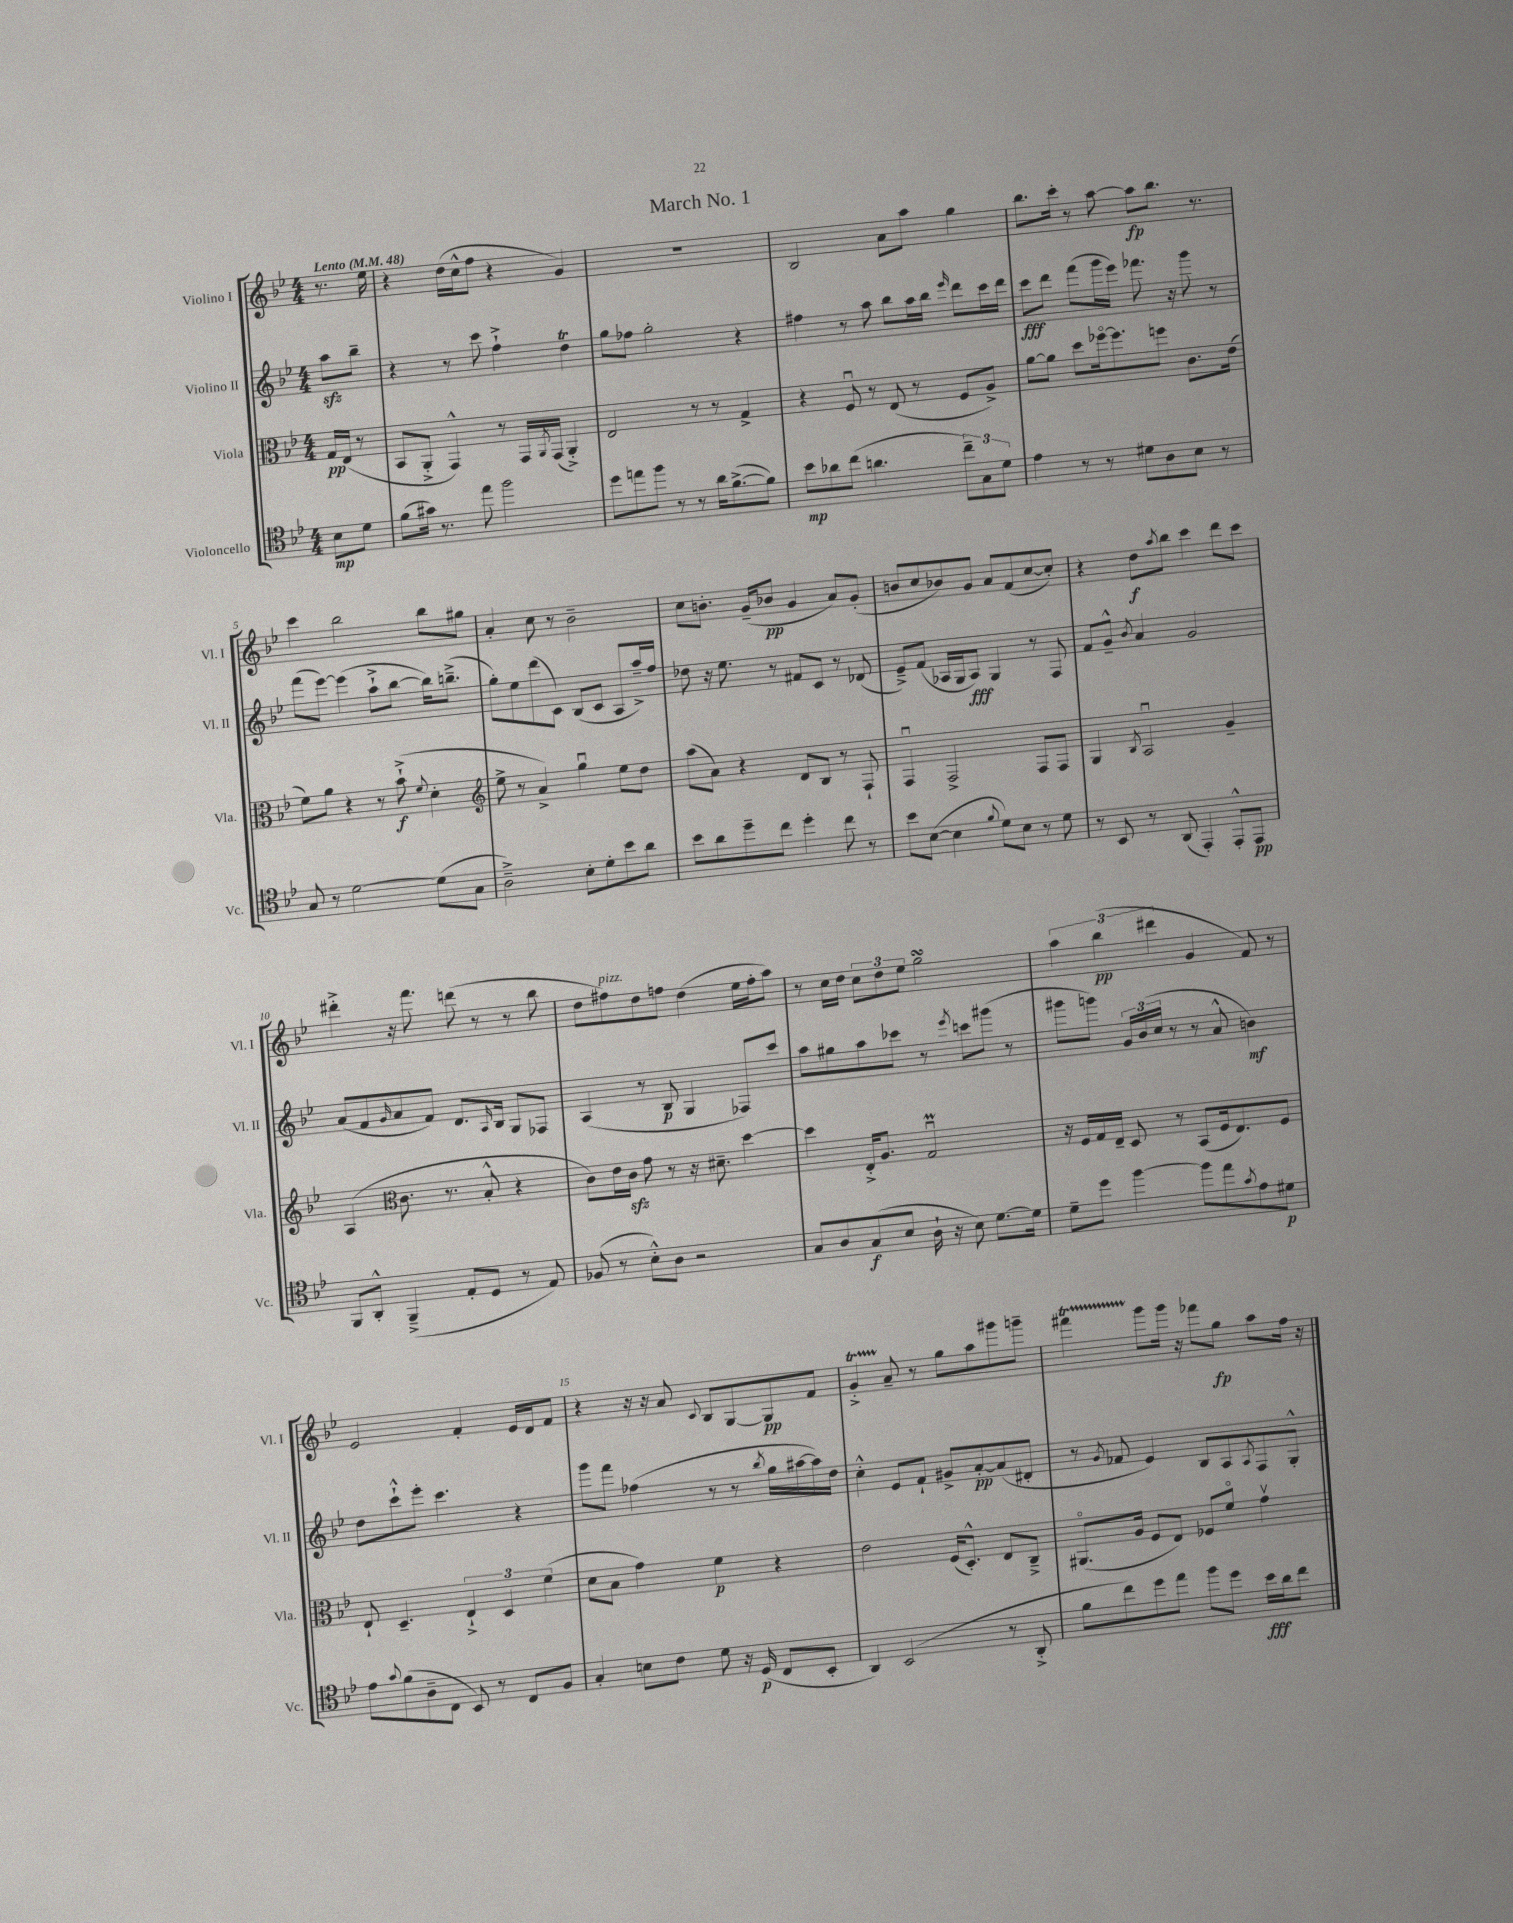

**kern	**dynam	**kern	**dynam	**kern	**dynam	**kern	**dynam
*part4	*part4	*part3	*part3	*part2	*part2	*part1	*part1
*staff4	*staff4	*staff3	*staff3	*staff2	*staff2	*staff1	*staff1
*I"Violoncello	*	*I"Viola	*	*I"Violino II	*	*I"Violino I	*
*I'Vc.	*	*I'Vla.	*	*I'Vl. II	*	*I'Vl. I	*
*clefC4	*	*clefC3	*	*clefG2	*	*clefG2	*
*k[b-e-]	*	*k[b-e-]	*	*k[b-e-]	*	*k[b-e-]	*
*M4/4	*	*M4/4	*	*M4/4	*	*M4/4	*
*MM48	*	*MM48	*	*MM48	*	*MM48	*
=	=	=	=	=	=	=	=
!	!	!	!	!	!	!LO:TX:a:B:t=Lento	!
8B-\L	mp	16G/LL	pp	8aazz\L	.	8.r	.
.	.	(16E-/JJ	.	.	.	.	.
8d\J	.	8r	.	8bb-~\J	.	.	.
.	.	.	.	.	.	16ee-\	.
=1	=1	=1	=1	=1	=1	=1	=1
(8f\L	.	8BB-/L	.	4r	.	4r	.
16g#X\Jk)	.	8AA'^/J	.	.	.	.	.
8.r	.	.	.	.	.	.	.
.	.	4GG^^/)	.	8r	.	(16dd\LL	.
.	.	.	.	.	.	16cc^^\J	.
8ee-\	.	.	.	8ccc\	.	8ff\J	.
2ff\	.	8r	.	4ff`^\	.	4r	.
.	.	16GG/LL	.	.	.	.	.
.	.	8qAA/	.	.	.	.	.
.	.	(16GG/JJ	.	.	.	.	.
.	.	4AA'^/)	.	4ddt\	.	4g/)	.
=2	=2	=2	=2	=2	=2	=2	=2
8dd\L	.	2E-/	.	8gg\L	.	1r	.
8een\	.	.	.	8ff-X\J	.	.	.
8ff\J	.	.	.	2gg'\	.	.	.
8r	.	.	.	.	.	.	.
8r	.	8r	.	.	.	.	.
16a\KL	.	8r	.	.	.	.	.
([8.f^\	.	.	.	.	.	.	.
.	.	4G^/	.	4r	.	.	.
8f\J])	.	.	.	.	.	.	.
=3	=3	=3	=3	=3	=3	=3	=3
8b-\L	mp	4r	.	4ff#X\	.	2B-/	.
8a-X\	.	.	.	.	.	.	.
(8cc\J	.	8Fu/	.	8r	.	.	.
4.an\	.	8r	.	8aa\	.	.	.
.	.	(8E-/	.	8bb-\L	.	8a\L	.
.	.	8r	.	16aa\L	.	8aa\J	.
.	.	.	.	16bb-\JJ	.	.	.
.	.	.	.	16qqeee-/	.	.	.
12cc~\L)	.	8F/L	.	8ddd\L	.	4gg\	.
12G\	.	.	.	.	.	.	.
.	.	8A^/J)	.	16ccc\L	.	.	.
12d\J	.	.	.	.	.	.	.
.	.	.	.	16ddd\JJ	.	.	.
=4	=4	=4	=4	=4	=4	=4	=4
4e-\	.	[8a\L	.	8ccc\L	fff	8.bb-\L	.
.	.	8a\J]	.	8ddd\J	.	.	.
.	.	.	.	.	.	16ccc'\Jk	.
8r	.	8dd\L	.	(8fff\L	.	8r	.
8r	.	[16ff-X\k	.	16ggg\L	.	[8aa\	.
.	.	8.ff-\]	.	16eee-\JJ)	.	.	.
8d#X\L	.	.	.	8.fff-X\	.	8aa\L]	fp
8A\	.	8ffn\J	.	.	.	8.bb-\J	.
.	.	.	.	16r	.	.	.
8B-\J	.	8.c\L	.	8ggg\	.	.	.
.	.	.	.	.	.	8.r	.
8r	.	.	.	8r	.	.	.
.	.	(16e-\Jk	.	.	.	.	.
!!LO:LB:g=z
=5	=5	=5	=5	=5	=5	=5	=5
8G/	.	8f\L)	.	(8fff\L	.	4ccc\	.
8r	.	8a\J	.	[8eee-\J)	.	.	.
[2d\	.	4r	.	(4eee-\]	.	2bb-\	.
.	.	8r	.	8aa`^\L	.	.	.
.	.	(8b-`^\	f	[8bb-\J	.	.	.
.	.	8qqf/	.	.	.	.	.
(8d\L]	.	4d'\	.	16bb-\KL])	.	8bb-\L	.
.	.	.	.	(8.bbn~^\J	.	.	.
8G\J	.	.	.	.	.	8gg#X\J	.
=6	=6	=6	=6	=6	=6	=6	=6
*	*	*clefG2	*	*	*	*	*
2A~^\)	.	8ee-^\	.	8gg'\L)	.	4a'/	.
.	.	8r	.	8ee-\	.	.	.
.	.	4a^/)	.	(8ddd\	.	8cc\	.
.	.	.	.	8c\J)	.	8r	.
8B-'\L	.	4ggu\	.	(8B-/L	.	2b-~\	.
8d'\	.	.	.	8c/J	.	.	.
8b-\	.	8ee-\L	.	8A/L	.	.	.
8a\J	.	8dd\J	.	16aa~^/L)	.	.	.
.	.	.	.	16ff/JJ	.	.	.
=7	=7	=7	=7	=7	=7	=7	=7
8b-\L	.	(8aa\L	.	8dd-X\	.	8cc\L	.
8a\	.	8a\J)	.	16r	.	8.bn'\J	.
.	.	.	.	8.ee-\	.	.	.
8dd~\	.	4r	.	.	.	.	.
.	.	.	.	.	.	(16g~/KL	.
8cc\J	.	.	.	8r	.	8b-X/J	pp
4dd'\	.	8d/L	.	8f#X/L	.	4g/	.
.	.	8B-/J	.	8c/J	.	.	.
8cc\	.	8r	.	8r	.	8a/L)	.
8r	.	8F`/	.	(8d-X/	.	(8g'/J	.
=8	=8	=8	=8	=8	=8	=8	=8
8b-\L	.	4Fu/	.	8e-~^/L)	.	8bn/L	.
([8B-\J	.	.	.	(8f/J	.	8cc/	.
4B-\]	.	2F^/	.	16A-X/LL	.	8b-X/)	.
.	.	.	.	16G/J	.	.	.
.	.	.	.	8A-/J)	fff	8g/J	.
8qqf/	.	.	.	.	.	.	.
8d\L)	.	.	.	4G/	.	8a/L	.
8B-\J	.	.	.	.	.	(8f/	.
8r	.	8F/L	.	8r	.	[8cc/	.
8d\	.	8F/J	.	8F/	.	8cc'/J])	.
=9	=9	=9	=9	=9	=9	=9	=9
8r	.	4G/	.	8f/L	.	4r	.
8BB-/	.	.	.	8g~^^/J	.	.	.
.	.	8qB-/	.	8qb-/	.	.	.
8r	.	2Au/	.	4a/	.	8dd\L	f
.	.	.	.	.	.	8qaa/	.
(8AA/	.	.	.	.	.	8bb-\J	.
4EE-'/)	.	.	.	2g/	.	4ccc\	.
8EE-'^^/L	.	4g~/	.	.	.	8ddd\L	.
8EE-/J	pp	.	.	.	.	8ccc\J	.
!!LO:LB:g=z
=10	=10	=10	=10	=10	=10	=10	=10
8FF/L	.	(4A/	.	(8a/L	.	4ddd#X'^\	.
8AA'^^/J	.	.	.	8f/	.	.	.
*	*	*clefC3	*	*	*	*	*
.	.	.	.	16qqg/	.	.	.
(4FF~^/	.	8.c\	.	8a/	.	16r	.
.	.	.	.	.	.	8.fff\	.
.	.	.	.	8f/J)	.	.	.
.	.	8.r	.	.	.	.	.
8E-'/L	.	.	.	8.d/L	.	(8dddn\	.
8D/J	.	8B-'^^/	.	.	.	8r	.
.	.	.	.	16qqA/	.	.	.
.	.	.	.	16B-/Jk	.	.	.
8r	.	4r	.	8G/L	.	8r	.
8E-/)	.	.	.	8F-X/J	.	8bb-\	.
=11	=11	=11	=11	=11	=11	=11	=11
(8F-X/	.	8c\L)	.	(4A/	.	8dd\L	.
!	!	!	!	!	!	!LO:TX:a:i:t=pizz.	!
8r	.	16e-\L	.	.	.	8ff#X\)	.
.	.	16czz\JJ	.	.	.	.	.
8B-'^^\L)	.	8g\	.	8r	.	8dd\	.
8A\J	.	8r	.	8B-/	p	8ffn\J	.
2r	.	16r	.	4G/	.	(4dd\	.
.	.	8.d#X~\	.	.	.	.	.
.	.	[4dd\	.	8F-X/L)	.	16ee-\LL	.
.	.	.	.	.	.	16ff'\J	.
.	.	.	.	8ccc/J	.	8aa\J)	.
=12	=12	=12	=12	=12	=12	=12	=12
8G/L	.	4dd\]	.	8aa\L	.	8r	.
8A/	.	.	.	8gg#X\	.	16cc\LL	.
.	.	.	.	.	.	16dd\JJ	.
(8G/	f	16E-'^/KL	.	8aa\	.	12cc\L	.
.	.	8.A/J	.	.	.	.	.
.	.	.	.	.	.	12dd\	.
8B-/J	.	.	.	8ccc-X\J	.	.	.
.	.	.	.	.	.	12ee-\J	.
16A`\	.	2GMu/	.	8r	.	2ggsSSS\	.
16r	.	.	.	.	.	.	.
.	.	.	.	8qeee-/	.	.	.
8B-\)	.	.	.	8cccn\L	.	.	.
[8.d\L	.	.	.	(8ggg#X\J	.	.	.
.	.	.	.	8r	.	.	.
16d\Jk]	.	.	.	.	.	.	.
=13	=13	=13	=13	=13	=13	=13	=13
8d~\L	.	16r	.	8ggg#X\L	.	6aa\	.
.	.	16F/LL	.	.	.	.	.
8dd\J	.	16G/	.	8gggn\J)	.	.	.
.	.	.	.	.	.	(6bb-\	pp
.	.	16E-~/JJ	.	.	.	.	.
[4ff\	.	8D/	.	24g/LL	.	.	.
.	.	.	.	(24b-/	.	.	.
.	.	.	.	24cc/JJ	.	6ddd#X\	.
.	.	8r	.	8r	.	.	.
8ff\L]	.	(8BB-/L	.	8r	.	4g/	.
8ee-\	.	16F/k	.	8a^^/	.	.	.
.	.	8.E-/)	.	.	.	.	.
8qg/	.	.	.	.	.	.	.
8e-\	.	.	.	4bn\)	mf	8f/)	.
8d#X\J	p	8F/J	.	.	.	8r	.
!!LO:LB:g=z
=14	=14	=14	=14	=14	=14	=14	=14
8e-\L	.	8E-`/	.	8dd\L	.	2e-/	.
8qqg/	.	.	.	.	.	.	.
(8f\	.	4.D~/	.	8ccc`^^\	.	.	.
8A~\	.	.	.	8eee-'\J	.	.	.
8C\J	.	.	.	4.ccc\	.	.	.
8BB-/)	.	6E-`^/	.	.	.	4f'/	.
8r	.	.	.	.	.	.	.
.	.	6D/	.	.	.	.	.
8C/L	.	.	.	4r	.	16e-/LL	.
.	.	.	.	.	.	16d/J	.
.	.	(6f\	.	.	.	.	.
8F/J	.	.	.	.	.	8f/J	.
=15	=15	=15	=15	=15	=15	=15	=15
4G'/	.	8d\L	.	8ggg\L	.	4r	.
.	.	8B-\J	.	8fff\J	.	.	.
8Bn\L	.	4g\)	.	(4ff-X\	.	16r	.
.	.	.	.	.	.	16r	.
8c\J	.	.	.	.	.	8a/	.
.	.	.	.	.	.	8qqc/	.
8d\	.	4f\	p	8r	.	8B-/L	.
16r	.	.	.	8r	.	[8G/	.
(16D/	p	.	.	.	.	.	.
.	.	.	.	8qbb-/	.	.	.
8C/L	.	4r	.	16gg\LL	.	8G/]	pp
.	.	.	.	[16aa#X\	.	.	.
8BB-'/J	.	.	.	16aa#\])	.	8f/J	.
.	.	.	.	16dd\JJ	.	.	.
=16	=16	=16	=16	=16	=16	=16	=16
4AA/)	.	2e-\	.	4cc'^^\	.	4gT'^/	.
(2BB-/	.	.	.	8e-/L	.	8a~/	.
.	.	.	.	8f`/J	.	8r	.
.	.	(16F/KL	.	8g#X^/L	.	8gg\L	.
.	.	8.D'^^/J)	.	.	.	.	.
.	.	.	.	[8a'/	pp	8aa\	.
8r	.	8E-/L	.	(8a/]	.	8ggg#X\	.
8AA'^/	.	8C~^/J	.	8d#X'/J	.	8gggn~\J	.
=17	=17	=17	=17	=17	=17	=17	=17
8f\L	.	(8.AA#X/L	.	8r	.	4fff#Xt\	.
.	.	.	.	8qg/	.	.	.
8cc\)	.	.	.	8f-X/	.	.	.
.	.	16A/Jk	.	.	.	.	.
8dd\	.	8F/L	.	4e-/)	.	8ggg\L	.
8ee-\J	.	8E-/J)	.	.	.	16ggg\Jk	.
.	.	.	.	.	.	16r	.
8ff\L	.	8F-X/L	.	8B-/L	.	8fff-X\L	.
8dd\J	.	8f/J	.	8A/	.	8gg\J	fp
.	.	.	.	8qA/	.	.	.
16b-\LL	fff	4gv\	.	8F/	.	8aa\L	.
16a\J	.	.	.	.	.	.	.
8cc\J	.	.	.	8G'^^/J	.	16ff\Jk	.
.	.	.	.	.	.	16r	.
==	==	==	==	==	==	==	==
*-	*-	*-	*-	*-	*-	*-	*-
